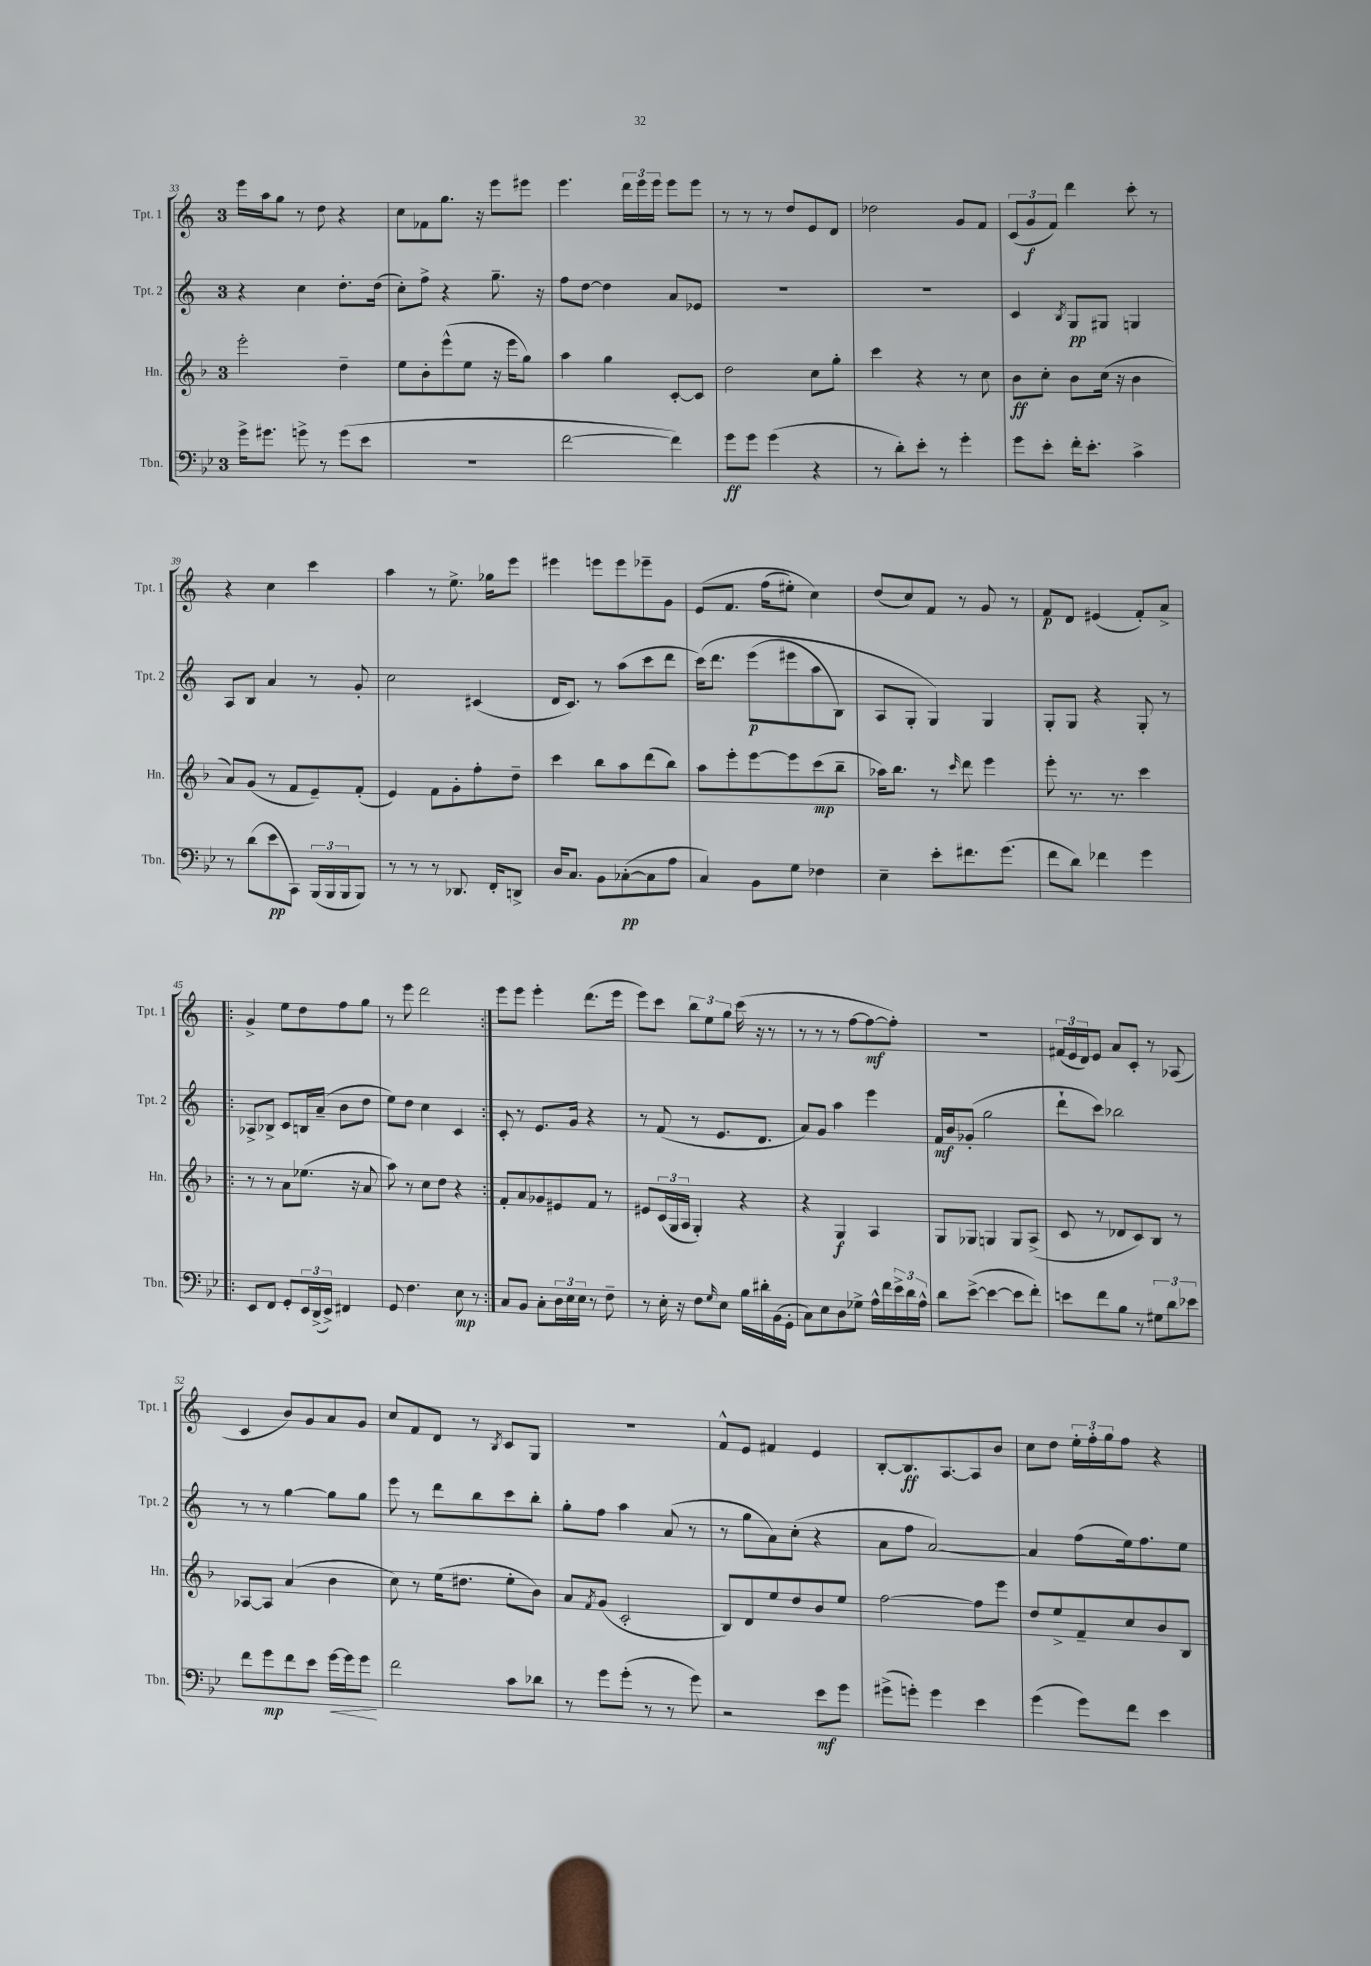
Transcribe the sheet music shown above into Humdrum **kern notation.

**kern	**dynam	**kern	**dynam	**kern	**dynam	**kern	**dynam
*part4	*part4	*part3	*part3	*part2	*part2	*part1	*part1
*staff4	*staff4	*staff3	*staff3	*staff2	*staff2	*staff1	*staff1
*I"Tbn.	*	*I"Hn.	*	*I"Tpt. 2	*	*I"Tpt. 1	*
*I'Tbn.	*	*I'Hn.	*	*I'Tpt. 2	*	*I'Tpt. 1	*
*clefF4	*	*clefG2	*	*clefG2	*	*clefG2	*
*k[b-e-]	*	*k[b-]	*	*k[]	*	*k[]	*
*M3/4	*	*M3/4	*	*M3/4	*	*M3/4	*
=33	=33	=33	=33	=33	=33	=33	=33
16g^\KL	.	2eee'\	.	4r	.	16eee\LL	.
8.g#X\J	.	.	.	.	.	16aa\J	.
.	.	.	.	.	.	8gg\J	.
8gn^\	.	.	.	4cc\	.	8r	.
8r	.	.	.	.	.	8dd\	.
(8g\L	.	4dd~\	.	8.dd'\L	.	4r	.
8e-\J	.	.	.	.	.	.	.
.	.	.	.	(16dd\Jk	.	.	.
=34	=34	=34	=34	=34	=34	=34	=34
2.r	.	8ee\L	.	8cc'\L)	.	8cc\L	.
.	.	8b-'\	.	8ff^\J	.	8f-X\	.
.	.	(8eee^^\	.	4r	.	8.gg\J	.
.	.	8ee\J	.	.	.	.	.
.	.	.	.	.	.	16r	.
.	.	16r	.	8.gg~\	.	8eee\L	.
.	.	16eee\KL	.	.	.	.	.
.	.	8gg\J)	.	.	.	8eee#X\J	.
.	.	.	.	16r	.	.	.
=35	=35	=35	=35	=35	=35	=35	=35
[2f\	.	4aa\	.	8ff\L	.	4.eee\	.
.	.	.	.	[8dd\J	.	.	.
.	.	4gg\	.	4dd\]	.	.	.
.	.	.	.	.	.	24ddd\LL	.
.	.	.	.	.	.	24eee\	.
.	.	.	.	.	.	24eee\JJ	.
4f\])	.	[8c'/L	.	8a/L	.	8eee\L	.
.	.	8c/J]	.	8e-X/J	.	8eee\J	.
=36	=36	=36	=36	=36	=36	=36	=36
8g\L	ff	2dd\	.	2.r	.	8r	.
8g\J	.	.	.	.	.	8r	.
(4g\	.	.	.	.	.	8r	.
.	.	.	.	.	.	8dd/L	.
4r	.	8cc\L	.	.	.	8e/	.
.	.	8gg'\J	.	.	.	8d/J	.
=37	=37	=37	=37	=37	=37	=37	=37
8r	.	4ccc\	.	2.r	.	2dd-X\	.
8d'\L)	.	.	.	.	.	.	.
8e-'\J	.	4r	.	.	.	.	.
8r	.	.	.	.	.	.	.
4g'\	.	8r	.	.	.	8g/L	.
.	.	8cc\	.	.	.	8f/J	.
=38	=38	=38	=38	=38	=38	=38	=38
8g\L	.	8b-\L	ff	4c/	.	(12c/L	.
.	.	.	.	.	.	12g/	f
8e-'\J	.	8cc'\J	.	.	.	.	.
.	.	.	.	.	.	12f/J)	.
.	.	.	.	8qB/	.	.	.
16f'\KL	.	8b-\L	.	8G/L	pp	4ddd\	.
8.e-'\J	.	.	.	.	.	.	.
.	.	(16cc\Jk	.	8G#X/J	.	.	.
.	.	16r	.	.	.	.	.
4c^\	.	4b-\	.	4Gn/	.	8ccc'\	.
.	.	.	.	.	.	8r	.
!!LO:LB:g=z
=39	=39	=39	=39	=39	=39	=39	=39
8r	.	8a/L)	.	8A/L	.	4r	.
(8d\L	.	(8g/J	.	8B/J	.	.	.
8e-\	pp	8r	.	4a/	.	4cc\	.
8CC\J)	.	8f/L	.	.	.	.	.
(24BBB-/LL	.	8e~/)	.	8r	.	4ccc\	.
24BBB-/	.	.	.	.	.	.	.
24BBB-/J	.	.	.	.	.	.	.
8BBB-/J)	.	(8f'/J	.	8g'/	.	.	.
=40	=40	=40	=40	=40	=40	=40	=40
8r	.	4e/)	.	2cc\	.	4aa\	.
8r	.	.	.	.	.	.	.
8r	.	8f\L	.	.	.	8r	.
8.DD-X/	.	8g'\	.	.	.	8.ee^\	.
.	.	8ff'\	.	(4c#X/	.	.	.
16FF'/KL	.	.	.	.	.	16gg-X\KL	.
8DDn^/J	.	8dd~\J	.	.	.	8eee\J	.
=41	=41	=41	=41	=41	=41	=41	=41
16D/KL	.	4ccc\	.	16d/KL	.	4eee#X\	.
8.C/J	.	.	.	8.c/J)	.	.	.
8BB-\L	.	8bb-\L	.	8r	.	8eeen\L	.
([8C-X'\	pp	8aa\	.	(8aa\L	.	8eee\	.
8C-\]	.	(8ddd\	.	8ccc\	.	8eee-X~\	.
8A\J	.	8bb-\J)	.	8ddd\J	.	8g\J	.
=42	=42	=42	=42	=42	=42	=42	=42
4C/)	.	8aa\L	.	(16ccc\KL)	.	(8e/L	.
.	.	.	.	8.ddd\J	.	.	.
.	.	8eee'\	.	.	.	8.f/J	.
8BB-\L	.	[8eee\	.	(8eee\L	p	.	.
.	.	.	.	.	.	(16ff\KL	.
8G\J	.	8eee\]	.	8eee#X\	.	8ee#X'\J)	.
4F-X\	.	(8ccc\	mp	8aa\	.	4cc\)	.
.	.	8bb-~\J	.	8B\J)	.	.	.
=43	=43	=43	=43	=43	=43	=43	=43
4E-~\	.	16aa-X\KL)	.	8A/L	.	(8dd/L	.
.	.	8.bb-\J	.	.	.	.	.
.	.	.	.	8G'/J	.	8cc/)	.
8e-'\L	.	8r	.	4G/)	.	8f/J	.
.	.	16qqccc/	.	.	.	.	.
8.f#X\	.	8ddd\	.	.	.	8r	.
.	.	4eee\	.	4G/	.	8g/	.
(8.g\J	.	.	.	.	.	.	.
.	.	.	.	.	.	8r	.
=44	=44	=44	=44	=44	=44	=44	=44
8f\L	.	8eee'\	.	8G'/L	.	8f/L	p
8d\J)	.	8.r	.	8G/J	.	8d/J	.
4f-X\	.	.	.	4r	.	(4e#X/	.
.	.	8.r	.	.	.	.	.
4g\	.	4ccc\	.	8G'/	.	8f'/L)	.
.	.	.	.	8r	.	8a^/J	.
!!LO:LB:g=z
=45!|:	=45!|:	=45!|:	=45!|:	=45!|:	=45!|:	=45!|:	=45!|:
8EE-/L	.	8r	.	8A-X^/L	.	4g^/	.
8FF/J	.	8r	.	8B-X^/J	.	.	.
8GG'/L	.	8a\L	.	8c/L	.	8ee\L	.
24EE-/L	.	(8.ee-X\J	.	16Bn/L	.	8dd\	.
(24DD^/	.	.	.	.	.	.	.
.	.	.	.	(16a~/JJ	.	.	.
24EE-^/JJ)	.	.	.	.	.	.	.
4FF#X/	.	.	.	8b\L	.	8ff\	.
.	.	16r	.	.	.	.	.
.	.	8a/	.	8dd\J	.	8gg\J	.
=46	=46	=46	=46	=46	=46	=46	=46
8GG/	.	8aa\)	.	8ee\L)	.	8r	.
4.F\	.	8r	.	8dd\J	.	8eee\	.
.	.	8cc\L	.	4cc\	.	2ddd\	.
.	.	8dd\J	.	.	.	.	.
8E-\	mp	4r	.	4c/	.	.	.
8r	.	.	.	.	.	.	.
=47:|!	=47:|!	=47:|!	=47:|!	=47:|!	=47:|!	=47:|!	=47:|!
8C/L	.	8f'/L	.	8c'/	.	8eee\L	.
8BB-/J	.	8a/	.	8r	.	8eee\J	.
8C'\L	.	8g-X/	.	8.e/L	.	4eee'\	.
24D\L	.	8e#X/	.	.	.	.	.
24E-\	.	.	.	.	.	.	.
.	.	.	.	16g/Jk	.	.	.
24E-\JJ	.	.	.	.	.	.	.
8r	.	8f/J	.	4r	.	(8.ddd\L	.
8F~\	.	8r	.	.	.	.	.
.	.	.	.	.	.	16eee\Jk	.
=48	=48	=48	=48	=48	=48	=48	=48
8r	.	8e#X/L	.	8r	.	8eee\L)	.
16E-'\	.	(24c/L	.	(8f/	.	8ccc\J	.
.	.	24G/	.	.	.	.	.
16r	.	.	.	.	.	.	.
.	.	24A/JJ	.	.	.	.	.
8F\L	.	4G'/)	.	8r	.	12bb\L	.
.	.	.	.	.	.	12ee\	.
16qqG/	.	.	.	.	.	.	.
8E-\J	.	.	.	8.e/L	.	.	.
.	.	.	.	.	.	12gg\J	.
16B-\LL	.	4r	.	.	.	(16ccc\	.
16d#X'\	.	.	.	8.d/J	.	16r	.
(16BB-\	.	.	.	.	.	8r	.
16GG'\JJ	.	.	.	.	.	.	.
=49	=49	=49	=49	=49	=49	=49	=49
8C\L)	.	4r	.	8a/L)	.	8r	.
8E-\	.	.	.	8g/J	.	8r	.
8D\	.	4G/	f	4aa\	.	8r	.
8G-X^\J	.	.	.	.	.	[8ff\L	.
16A^^\LL	.	4A/	.	4eee\	.	8ff\_	mf
16f\	.	.	.	.	.	.	.
24e-^\	.	.	.	.	.	8ff'\J])	.
24d\	.	.	.	.	.	.	.
24A^^\JJ	.	.	.	.	.	.	.
=50	=50	=50	=50	=50	=50	=50	=50
8d\L	.	8G/L	.	16f/LL	mf	2.r	.
.	.	.	.	16b/J	.	.	.
([8e-^\J	.	8G-X/J	.	(8g-X'/J	.	.	.
4e-\_	.	4Gn/	.	2gg\	.	.	.
8e-\L]	.	8G/L	.	.	.	.	.
8f'\J)	.	(8A^/J	.	.	.	.	.
=51	=51	=51	=51	=51	=51	=51	=51
8en\L	.	8c/	.	8ddd`\L	.	(24f#X/LL	.
.	.	.	.	.	.	24e/	.
.	.	.	.	.	.	24d/J)	.
8f\	.	8r	.	8ccc\J)	.	8e/J	.
8B-\J	.	8d-X/L	.	2bb-X\	.	8a/L	.
8r	.	8c/)	.	.	.	8c'/J	.
12G#X\L	.	8B-/J	.	.	.	8r	.
12d\	.	.	.	.	.	.	.
.	.	8r	.	.	.	(8A-X/	.
12e-X\J	.	.	.	.	.	.	.
!!LO:LB:g=z
=52	=52	=52	=52	=52	=52	=52	=52
8f\L	.	[8A-X/L	.	8r	.	4c/	.
8g\	mp	8A-/J]	.	8r	.	.	.
8f\	.	(4a/	.	[4gg\	.	8b/L)	.
8e-\J	.	.	.	.	.	8g/	.
!	!LO:HP:b	!	!	!	!	!	!
[16g\LL	<	4b-\	.	8gg\L]	.	8a/	.
16g\J]	.	.	.	.	.	.	.
8g\J	.	.	.	8gg\J	.	8g/J	.
.	[	.	.	.	.	.	.
=53	=53	=53	=53	=53	=53	=53	=53
2f\	.	8cc\)	.	8eee\	.	8cc/L	.
.	.	8r	.	8r	.	8f/	.
.	.	(16ee\KL	.	8ddd\L	.	8d/J	.
.	.	8.dd#X\J	.	.	.	.	.
.	.	.	.	8bb\	.	8r	.
.	.	.	.	.	.	8qB/	.
8c\L	.	8ee'\L	.	8ccc\	.	8c/L	.
8d-X\J	.	8b-\J)	.	8bb'\J	.	8G/J	.
=54	=54	=54	=54	=54	=54	=54	=54
8r	.	8a/L	.	8gg'\L	.	2.r	.
.	.	8qf/	.	.	.	.	.
8g\L	.	(8g/J	.	8ff\J	.	.	.
(8g'\J	.	2c'/	.	4aa\	.	.	.
8r	.	.	.	.	.	.	.
8r	.	.	.	(8a/	.	.	.
8g\)	.	.	.	8r	.	.	.
=55	=55	=55	=55	=55	=55	=55	=55
2r	.	8B-/L)	.	8r	.	8f^^/L	.
.	.	8d/	.	8gg\L	.	8e/J	.
.	.	8ee/	.	8a\)	.	4f#X/	.
.	.	8dd/	.	(8cc'\J	.	.	.
8e-\L	mf	8b-/	.	4r	.	4e/	.
8g\J	.	8ee/J	.	.	.	.	.
=56	=56	=56	=56	=56	=56	=56	=56
(8g#X^\L	.	[2ff\	.	8a\L	.	[8B'/L	.
8gn'\J)	.	.	.	8ff\J	.	8.B/]	ff
4g\	.	.	.	[2a/)	.	.	.
.	.	.	.	.	.	[8.A/	.
4e-\	.	8ff\L]	.	.	.	8A/]	.
.	.	8eee\J	.	.	.	8b/J	.
=57	=57	=57	=57	=57	=57	=57	=57
(4g\	.	8dd/L	.	4a/]	.	8cc\L	.
.	.	8ee^/	.	.	.	8dd\J	.
8g\L)	.	8f~/	.	(8ff\L	.	24ee'\LL	.
.	.	.	.	.	.	24ff'\	.
.	.	.	.	.	.	24gg\J	.
8f\J	.	8cc/	.	16ee\k)	.	8ff\J	.
.	.	.	.	8.ff\	.	.	.
4e-\	.	8b-/	.	.	.	4r	.
.	.	8B-/J	.	8ee\J	.	.	.
==	==	==	==	==	==	==	==
*-	*-	*-	*-	*-	*-	*-	*-
